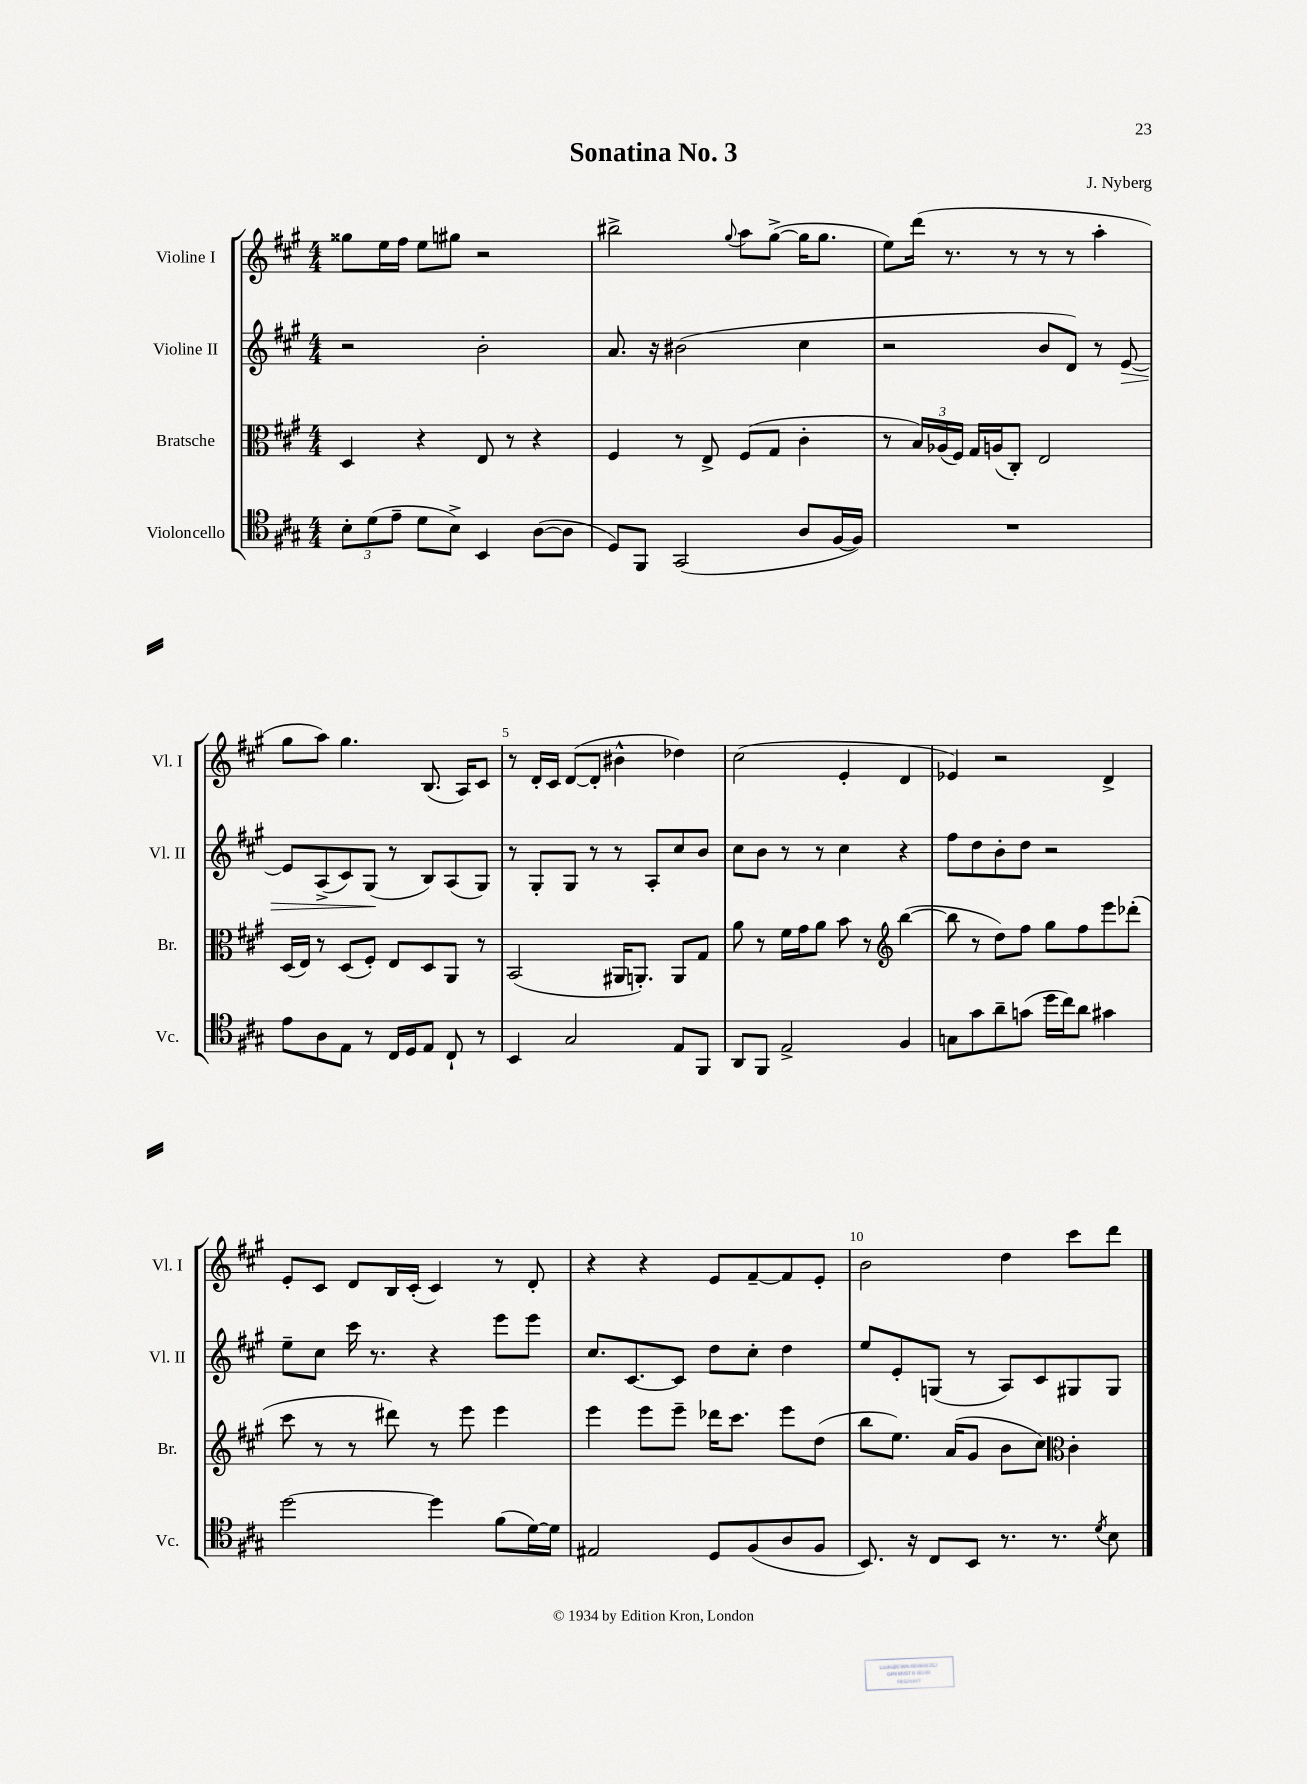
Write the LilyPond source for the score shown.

\header { title = "Sonatina No. 3" composer = "J. Nyberg" }
<<
\new StaffGroup <<
\new Staff = "s0" \with { instrumentName = "Violine I" shortInstrumentName = "Vl. I" } {
    \clef treble \key a \major \numericTimeSignature \time 4/4
    gisis''8 e''16 fis''16 e''8 gis''8 r2 |
    bis''2-> \appoggiatura { gis''8 } a''8 gis''8~->( gis''16 gis''8. |
    e''8) d'''16( r8. r8 r8 r8 a''4-. |
    gis''8 a''8) gis''4. b8.( a16) cis'8 |
    r8 d'16-. cis'16 d'8~( d'8-. bis'4-^ des''4) |
    cis''2( e'4-. d'4 |
    ees'4) r2 d'4-> |
    e'8-. cis'8 d'8 b16 cis'16-.( cis'4) r8 d'8-. |
    r4 r4 e'8 fis'8~-- fis'8 e'8-. |
    b'2 d''4 cis'''8 d'''8 \bar "|." |
}
\new Staff = "s1" \with { instrumentName = "Violine II" shortInstrumentName = "Vl. II" } {
    \clef treble \key a \major \numericTimeSignature \time 4/4
    r2 b'2-. |
    a'8. r16 bis'2( cis''4 |
    r2 b'8 d'8) r8 e'8~\> |
    e'8 a8->( cis'8) gis8\!( r8 b8) a8( gis8) |
    r8 gis8-. gis8 r8 r8 a8-. cis''8 b'8 |
    cis''8 b'8 r8 r8 cis''4 r4 |
    fis''8 d''8 b'8-. d''8 r2 |
    e''8-- cis''8 cis'''16 r8. r4 e'''8 e'''8 |
    cis''8. cis'8.~ cis'8 d''8 cis''8-. d''4 |
    e''8 e'8-. g8( r8 a8) cis'8 gis8 gis8 \bar "|." |
}
\new Staff = "s2" \with { instrumentName = "Bratsche" shortInstrumentName = "Br." } {
    \clef alto \key a \major \numericTimeSignature \time 4/4
    d4 r4 e8 r8 r4 |
    fis4 r8 e8-> fis8( gis8 cis'4-. |
    r8 \tuplet 3/2 { b16) aes16( fis16) } gis16 a16( cis8-.) e2 |
    d16( e16) r8 d8( fis8-.) e8 d8 a,8 r8 |
    b,2( ais,16 a,8.-.) a,8 gis8 |
    a'8 r8 fis'16 gis'16 a'8 b'8 r8 \clef treble b''4~( |
    b''8 r8 d''8) fis''8 gis''8 fis''8 e'''8 des'''8-.( |
    cis'''8 r8 r8 dis'''8) r8 e'''8 e'''4 |
    e'''4 e'''8 e'''8-- des'''16 cis'''8. e'''8 d''8( |
    b''8 e''8.) a'16( gis'8 b'8 cis''8) \clef alto cis'4-. \bar "|." |
}
\new Staff = "s3" \with { instrumentName = "Violoncello" shortInstrumentName = "Vc." } {
    \clef tenor \key a \major \numericTimeSignature \time 4/4
    \tuplet 3/2 { b8-. d'8( e'8-- } d'8 b8->) b,4 a8~( a8 |
    d8) fis,8 gis,2( a8 fis16~ fis16) |
    R1 |
    e'8 a8 e8 r8 cis16 d16 e8 cis8-! r8 |
    b,4 gis2 e8 fis,8 |
    a,8 fis,8 e2-> fis4 |
    g8 gis'8 a'8-- g'8( d''16 cis''16) a'8 gis'4 |
    d''2~ d''4 fis'8( d'16~) d'16 |
    eis2 d8 fis8( a8 fis8 |
    b,8.) r16 cis8 b,8 r8. r8. \acciaccatura { d'8 } b8 \bar "|." |
}
>>
>>
\layout { \context { \Score \override BarNumber.break-visibility = ##(#f #t #t) barNumberVisibility = #(every-nth-bar-number-visible 5) } }
